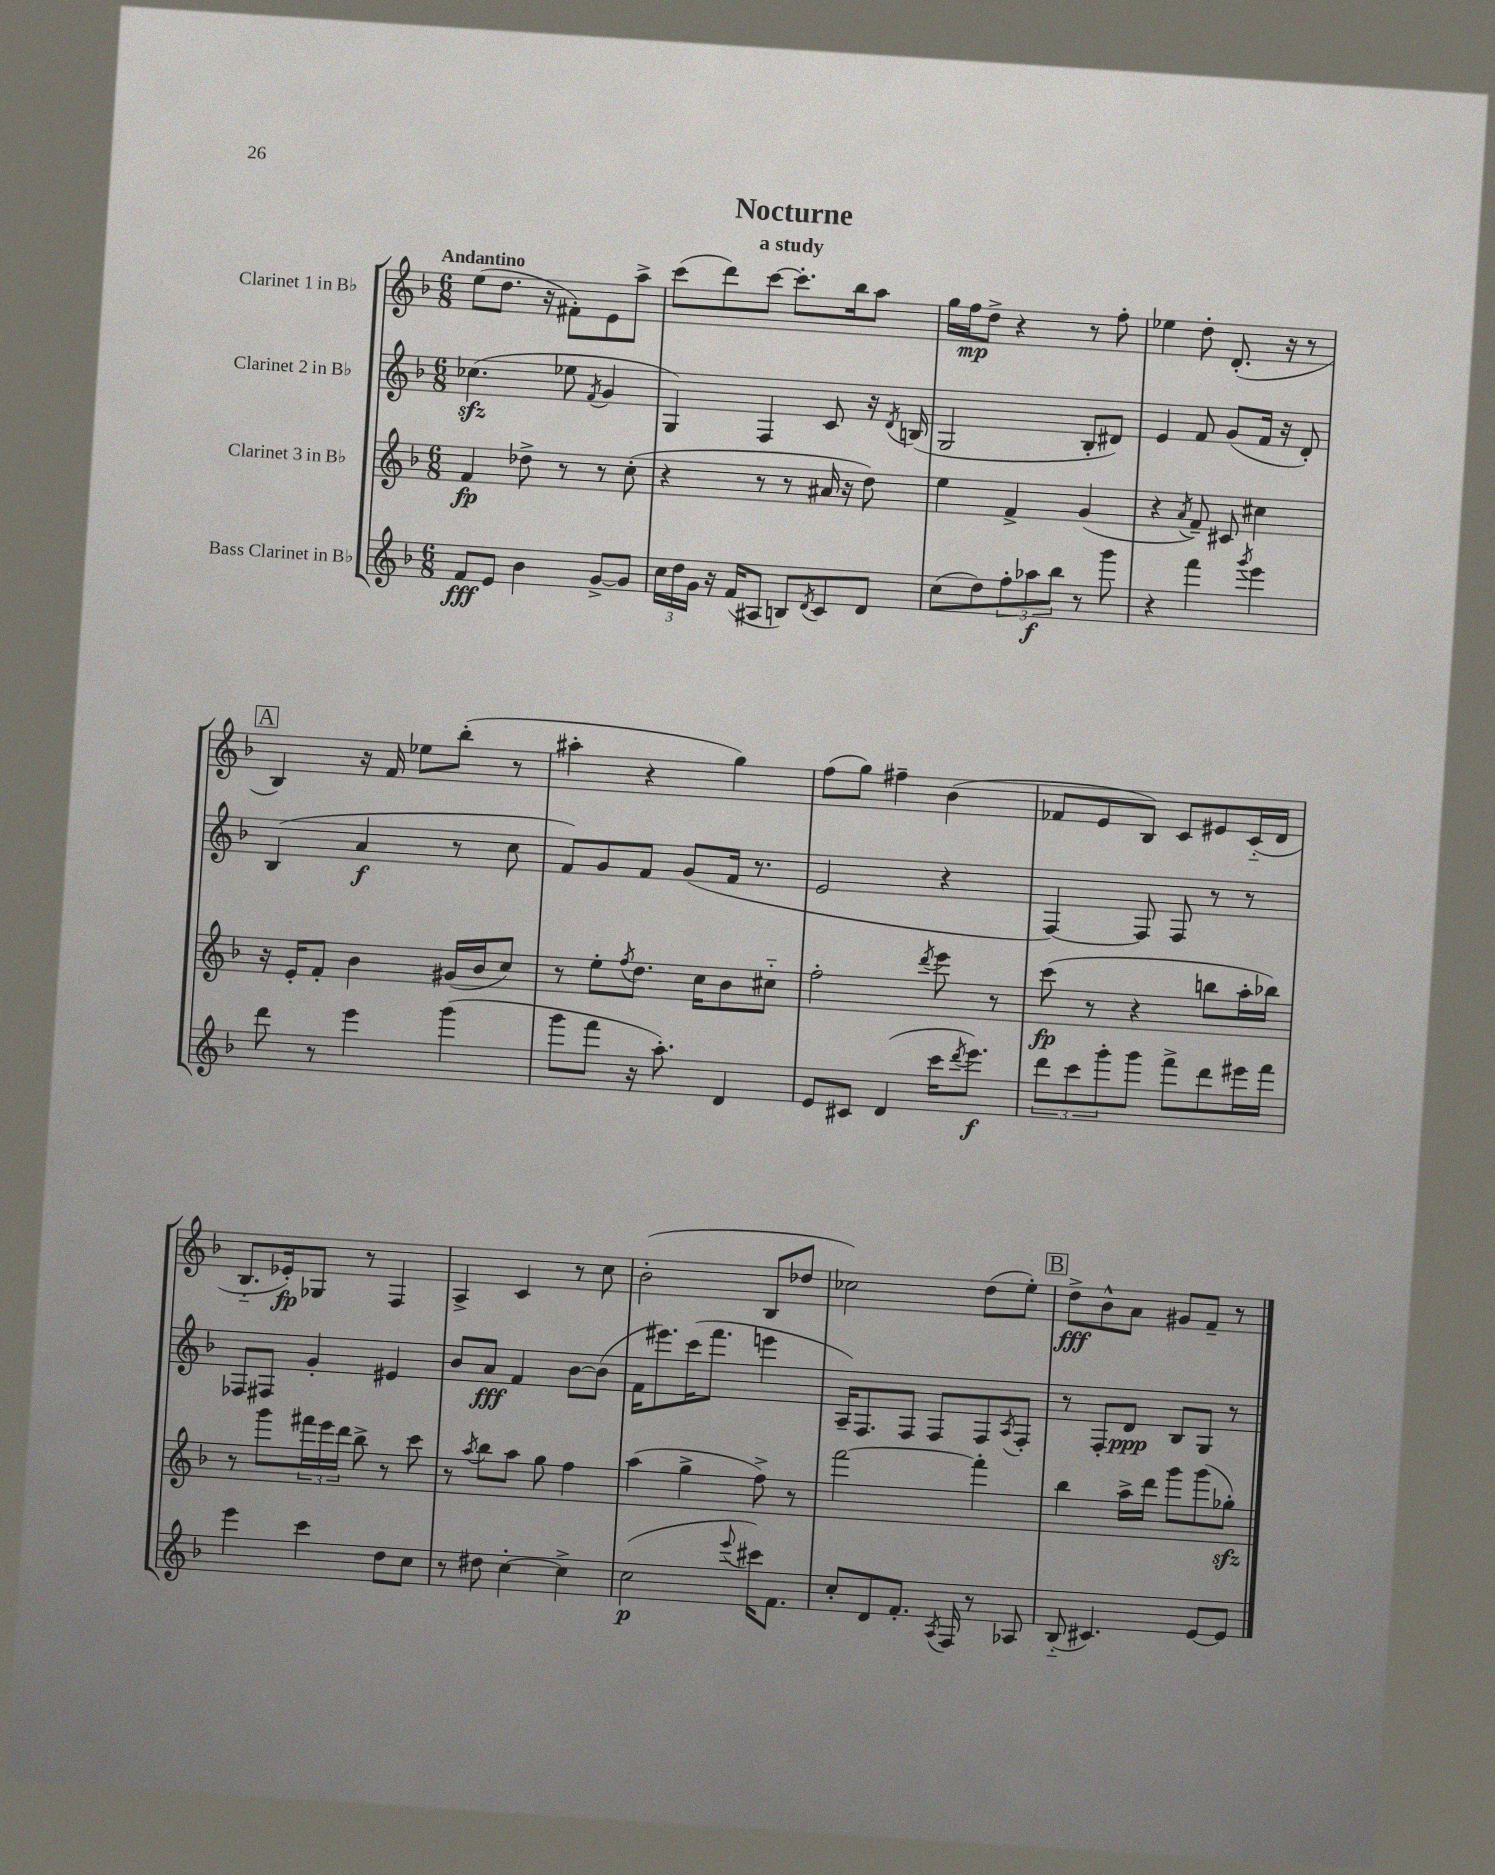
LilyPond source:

\header { title = "Nocturne" subtitle = "a study" }
<<
\new StaffGroup <<
\new Staff = "s0" \with { instrumentName = "Clarinet 1 in Bb" } {
    \clef treble \key f \major \numericTimeSignature \time 6/8 \tempo "Andantino"
    e''8( d''8. r16 fis'8-.) e'8 a''8-> |
    c'''8( d'''8) c'''8~ c'''8.-. bes''16 a''8 |
    g''16 f''16\mp d''8-> r4 r8 f''8-. |
    ees''4 d''8-. d'8.-.( r16 r8 |
    \mark \markup { \box "A" } bes4) r16 f'16 ees''8 bes''8-.( r8 |
    ais''4-. r4 g''4) |
    f''8( g''8) fis''4-- bes'4( |
    fes'8 e'8 bes8) c'8 eis'8 c'16-_( d'16 |
    bes8.-_ ees'16-.\fp) ges8 r8 f4 |
    a4-> c'4 r8 c''8 |
    bes'2-.( bes8 des''8 |
    ces''2) d''8( e''8-.) |
    \mark \markup { \box "B" } d''8->\fff bes'8-^ a'8 gis'8 f'8-- r8 \bar "|." |
}
\new Staff = "s1" \with { instrumentName = "Clarinet 2 in Bb" } {
    \clef treble \key f \major \numericTimeSignature \time 6/8
    ces''4.\sfz( ees''8 \acciaccatura { f'8 } g'4 |
    g4) f4 c'8 r16 \acciaccatura { d'8 } b16( |
    g2 bes8-. dis'8) |
    e'4 f'8 g'8( f'16 r16 d'8-.) |
    \mark \markup { \box "A" } bes4( a'4\f r8 c''8 |
    f'8) g'8 f'8 g'8( f'16 r8. |
    e'2 r4 |
    f4~) f8 f8 r8 r8 |
    fes8 fis8 g'4-. eis'4 |
    bes'8 a'8\fff f'4 bes'8~ bes'8( |
    f'16 eis'''8.) c'''16( f'''8. e'''4 |
    a16--) f8. f8 f8 f8 \acciaccatura { a8 } f8-. |
    \mark \markup { \box "B" } r8 f8-. d'8\ppp bes8 g8 r8 \bar "|." |
}
\new Staff = "s2" \with { instrumentName = "Clarinet 3 in Bb" } {
    \clef treble \key f \major \numericTimeSignature \time 6/8
    f'4\fp des''8-> r8 r8 c''8-.( |
    r4 r8 r8 ais'16 r16 d''8) |
    e''4 f'4-> g'4( |
    r4 \acciaccatura { a'8 } f'8--) cis'8 cis''4 |
    \mark \markup { \box "A" } r16 e'16-. f'8-. bes'4 gis'16( bes'16 c''8) |
    r8 e''8-. \acciaccatura { f''8 } d''8. c''16 bes'8 cis''8-_ |
    f''2-. \acciaccatura { d'''8 } e'''8 r8 |
    c'''8\fp( r8 r4 b''8 a''16-. bes''16) |
    r8 g'''8 \tuplet 3/2 { fis'''16 e'''16 d'''16 } bes''8-> r8 c'''8 |
    r8 \acciaccatura { a''8 } bes''8 a''8 g''8 f''4 |
    a''4( g''4-> f''8->) r8 |
    f'''2~ f'''4-. |
    \mark \markup { \box "B" } bes''4 a''16-> d'''16 g'''8 g'''8( ges''8-.\sfz) \bar "|." |
}
\new Staff = "s3" \with { instrumentName = "Bass Clarinet in Bb" } {
    \clef treble \key f \major \numericTimeSignature \time 6/8
    f'8\fff e'8 bes'4 g'8~-> g'8 |
    \tuplet 3/2 { c''16 d''16 g'16 } r16 f'16( ais8 b8) \acciaccatura { d'8 } c'8 d'8 |
    c''8( d''8) \tuplet 3/2 { f''8-. aes''8\f bes''8 } r8 g'''8 |
    r4 f'''4 \acciaccatura { g'''8 } e'''4 |
    \mark \markup { \box "A" } d'''8 r8 e'''4 g'''4( |
    g'''8 f'''8 r16 a''8.-.) d'4 |
    e'8 cis'8 d'4( c'''16 \acciaccatura { d'''8 } e'''8.\f) |
    \tuplet 3/2 { d'''8 c'''8 g'''8-. } g'''8 f'''8-> d'''8 eis'''16 f'''16 |
    e'''4 c'''4 d''8 c''8 |
    r8 dis''8 c''4~-. c''4-> |
    c''2\p( \appoggiatura { e'''8 } cis'''16) f'8. |
    c''8-. d'8 f'8.-. \acciaccatura { a8 } f16 r8 aes8 |
    \mark \markup { \box "B" } bes8-_( cis'4.) e'8~ e'8 \bar "|." |
}
>>
>>
\layout { \context { \Score \remove "Bar_number_engraver" } }
